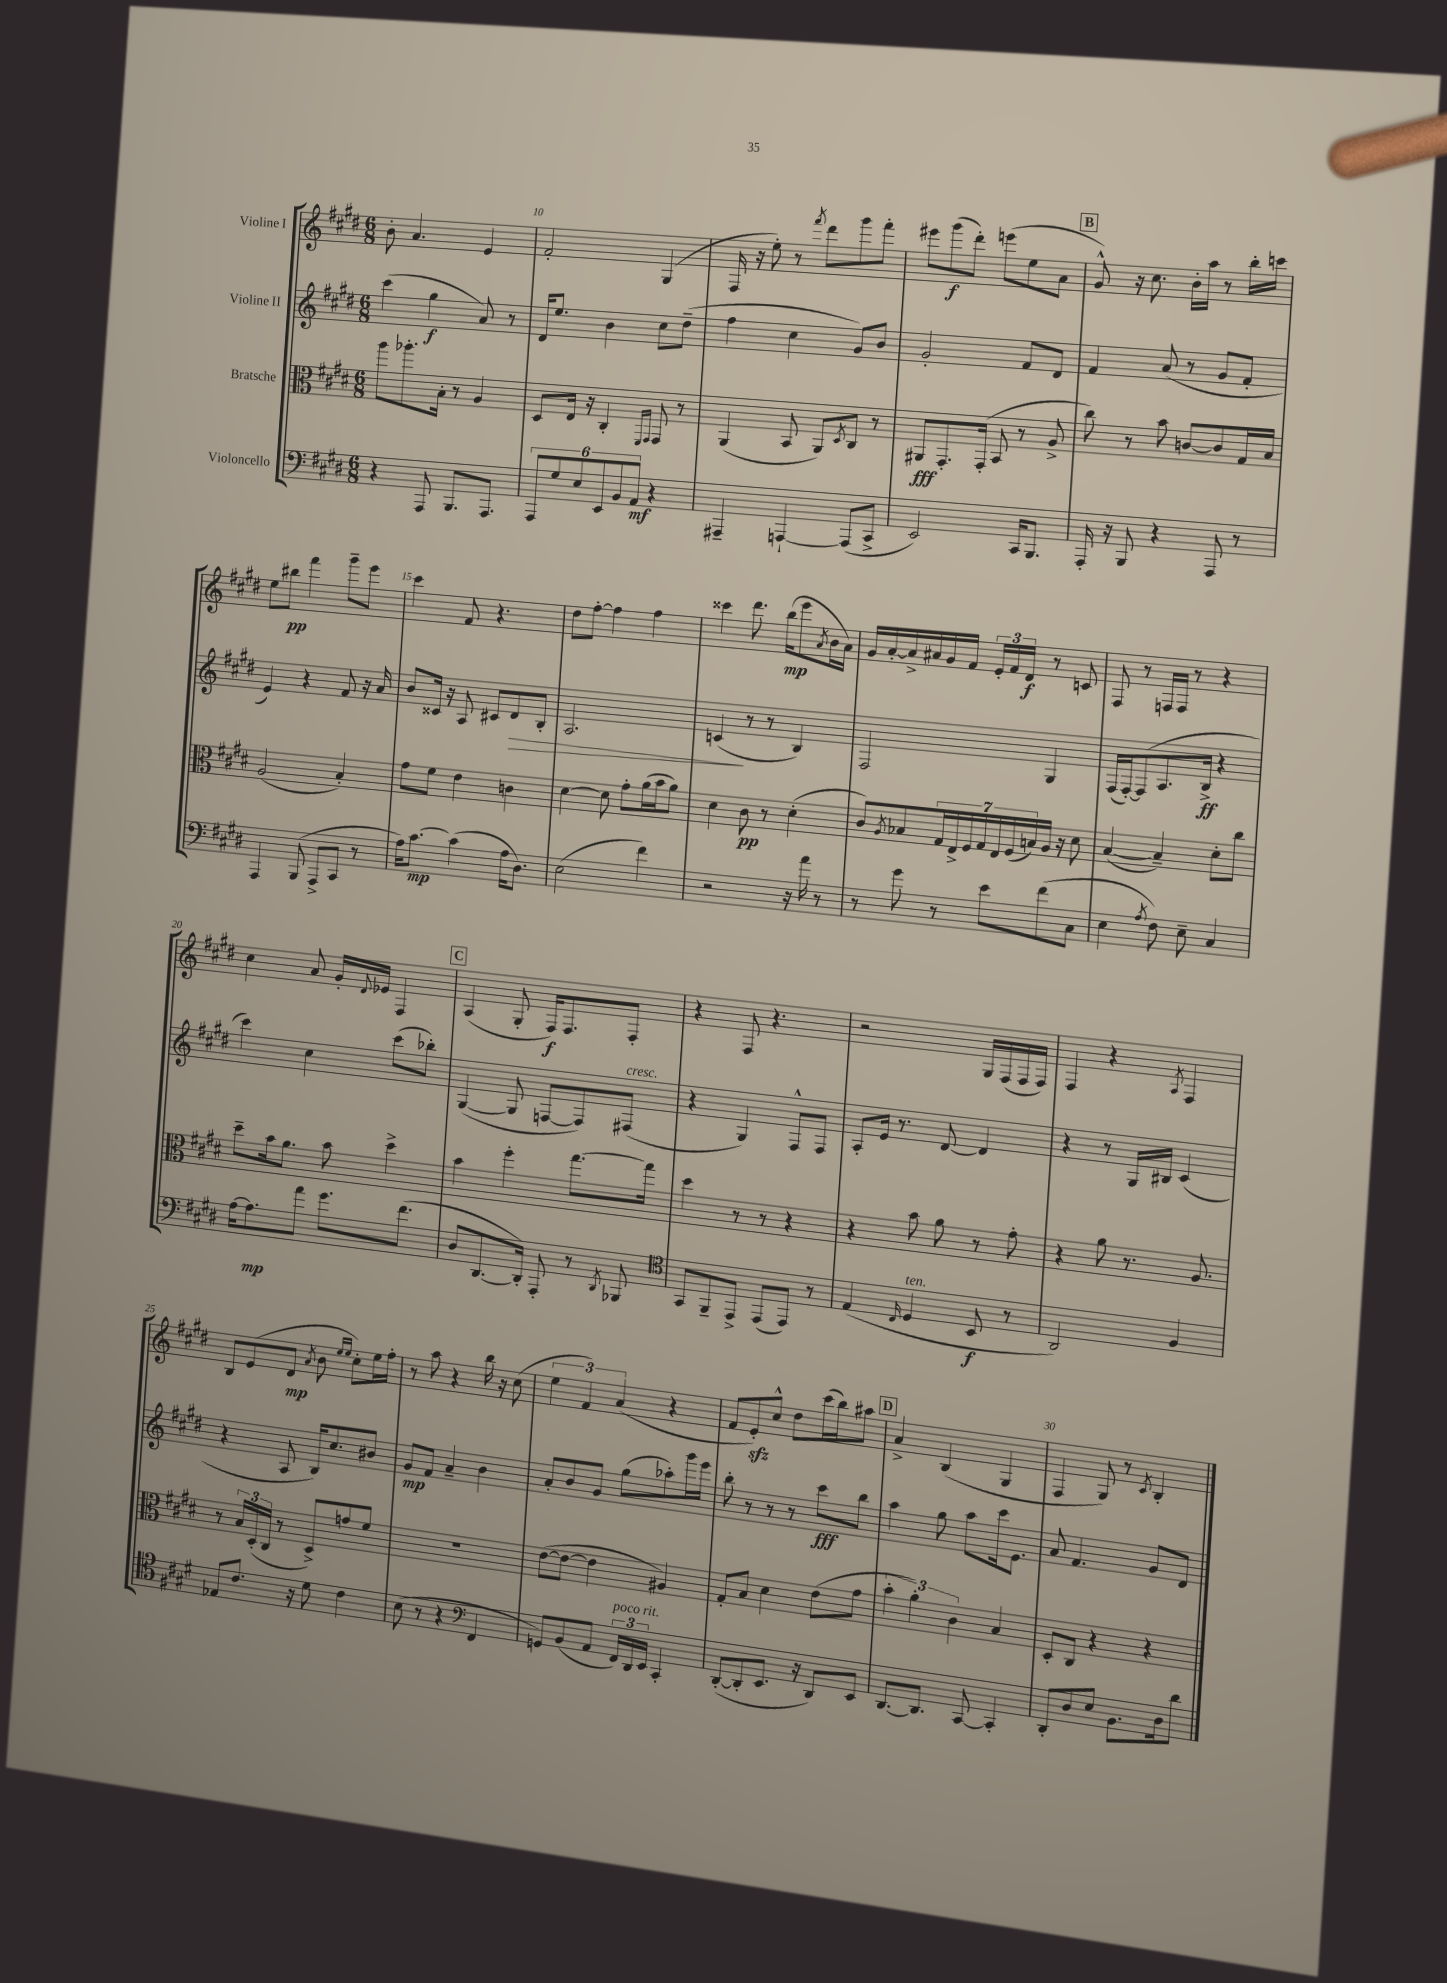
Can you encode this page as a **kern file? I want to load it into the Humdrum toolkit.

**kern	**kern	**kern	**kern
*staff4	*staff3	*staff2	*staff1
*clefF4	*clefC3	*clefG2	*clefG2
*k[f#c#g#d#]	*k[f#c#g#d#]	*k[f#c#g#d#]	*k[f#c#g#d#]
*M6/8	*M6/8	*M6/8	*M6/8
4r	8aa	(4ccc#	8b'
.	8.aa-'	.	4.a
8AAA	.	4gg#	.
.	16B'	.	.
8.BBB	8r	.	.
.	4A	8a)	4e
8.AAA	.	.	.
.	.	8r	.
=	=	=	=
12AAA	8D#	16d#	2f#'
.	.	8.ee	.
12G#	.	.	.
.	16E	.	.
12E	.	.	.
.	16r	.	.
12EE	4C#'	4b	.
12BB	.	.	.
12AA	.	.	.
.	16qqFF#	.	.
.	16qqGG#	.	.
4r	8GG#	8cc#	(4G#
.	8r	(8dd#~	.
=	=	=	=
4AAA#~	(4AA	4ff#	16F#
.	.	.	16r
.	.	.	8ee')
[4AAA`	8BB	4cc#	8r
.	.	.	8qfff#
.	8AA)	.	8ddd#
.	8qD#	.	.
(8AAA]	8C#	8g#)	8ggg#
8CC#^	8r	8b	8fff#'
=	=	=	=
2EE)	8AA#	2g#'	8eee#
.	8.GG#'	.	(8ggg#
.	.	.	8ddd#')
.	(16GG#'	.	.
.	8BB	.	(8eee
16CC#	8r	8f#	8ee
8.BBB	.	.	.
.	8A^	8d#	8a
=	=	=	=
16AAA'	8cc#)	4f#	8g#^^)
16r	.	.	.
8BBB	8r	.	16r
.	.	.	8.cc#
4r	8b	(8a	.
.	[8c	8r	16b'
.	.	.	16aa
8AAA	8c]	8g#	8r
8r	16G#	8f#'	16bb'
.	16B	.	16ccc
=	=	=	=
4AAA	(2A	4e)	8ee
.	.	.	8bb#
(8BBB	.	4r	4fff#
8AAA^	.	.	.
8CC#	4B')	8f#	8ggg#~
8r	.	16r	8eee
.	.	16a	.
=	=	=	=
16A)	8g#	8b	4ccc#
[8.c#	.	.	.
.	8f#	16c##	.
.	.	16r	.
(4c#]	4e	8A	8f#
.	.	8c#	4.r
16A	4c	8d#	.
8.D#)	.	.	.
.	.	8B'	.
=	=	=	=
(2E	[4d#	2.A	8dd#
.	.	.	[8ff#'
.	8d#]	.	4ff#]
.	8g#'	.	.
4f#)	(16a	.	4ff#
.	16b	.	.
.	8a)	.	.
=	=	=	=
2r	4d#	(4c	4ccc##
.	8c#	8r	8.ddd#
.	8r	8r	.
.	.	.	(16bb
16r	(4d#'	4B)	8eee
16a	.	.	.
.	.	.	8qa
8r	.	.	16b
.	.	.	16a)
=	=	=	=
8r	8c#)	2F#	16g#
.	.	.	[16a'
.	8qA	.	.
8g#	8B-	.	16a^]
.	.	.	16a#
8r	28G#	.	16g#
.	28E^	.	.
.	.	.	16f#
.	28F#	.	.
.	28G#	.	.
8e	.	.	24e'
.	28E	.	.
.	.	.	24f#
.	(28F#	.	.
.	.	.	24d#
.	28B)	.	.
(8f#	16A	4G#	8r
.	16r	.	.
8C#	8d#	.	8c
=	=	=	=
4E	([4B	(16F#	8F#
.	.	[16F#')	.
.	.	(8F#]	8r
8qA	.	.	.
8F#)	4B~])	8.A	16F
.	.	.	16F
8E~	.	.	8r
.	.	16B^	.
4C#	8d#'	4r	4r
.	8cc#	.	.
=	=	=	=
[16A	8dd#~	4ccc#)	4cc#
8.A]	.	.	.
.	16b	.	.
.	8.a	.	.
8a	.	4cc#	8a
8.g#	8b	.	16g#'
.	.	.	8qqd#
.	.	.	16e-
.	4dd#^	(8ccc#	4F#
(8.f#	.	.	.
.	.	8bb-')	.
=	=	=	=
8D#	4b	([4G#	(4A
[8.DD#	.	.	.
.	4ff#'	8G#]	8G#'
16DD#'])	.	.	.
8AAA'	.	[8F	16F#)
.	.	.	8.F#
8r	[8.gg#	8F])	.
8qDD#	.	.	.
8BBB-	.	(8F#	8F#'
.	16gg#]	.	.
=	=	=	=
*clefC4	*	*	*
8GG#	4dd#	4r	4r
8FF#~	.	.	.
8EE^	8r	4G#)	8F#
(8EE	8r	.	4.r
8EE)	4r	8F#^^	.
8r	.	8F#	.
=	=	=	=
(4E	4r	8A'	2r
.	.	16e	.
.	.	8.r	.
16qqC#	.	.	.
4D#	8b	.	.
.	8a	[8d#	.
8BB	8r	4d#]	16G#
.	.	.	(16F#
8r	8g#'	.	16F#
.	.	.	16F#)
=	=	=	=
2AA)	4r	4r	4F#
.	8a	8r	4r
.	8.r	16G#	.
.	.	16B#	.
.	.	.	8qA
4F#	.	(4c#	4F#
.	8.A	.	.
=	=	=	=
8E-	8r	4r	8B
8.c#	24B	.	(8e
.	(24D#'	.	.
.	24C#	.	.
.	8r	8A	8d#
16r	.	.	.
.	.	.	8qa
8d#	8D#^)	16B)	8b
.	.	8.cc#	.
.	.	.	16qqee
.	.	.	16qqee
4c#	8g	.	8cc#')
.	8f#	8b#	16ee
.	.	.	16ff#'
=	=	=	=
(8B	2.r	8g#	8r
8r	.	8f#	8aa
4r	.	4a~	4r
*clefF4	*	*	*
4FF#	.	4b	16bb
.	.	.	16r
.	.	.	(8cc#
=	=	=	=
8GG)	([8e	8a'	6ee
(8BB	8e_	8b	.
.	.	.	6f#)
8AA	4e]	8g#	.
.	.	.	(6a
24FF#)	.	(8gg#	.
24DD#	.	.	.
24EE	.	.	.
4CC#'	4A#)	8aa-')	4r
.	.	16ggg#	.
.	.	16eee	.
=	=	=	=
([8DD#'	8G#'	8bb'	8f#
8DD#']	8B	8r	8e')
8.EE	4d#	8r	8cc#^^
.	.	8r	8dd#
16r	.	.	.
8DD#)	(8e	8ccc#	(16ccc#
.	.	.	16bb)
8EE	8g#	8bb	8aa#
=	=	=	=
[8.DD#	6b'	4aa	4a^
.	6a')	.	.
8.DD#]	.	.	.
.	.	8gg#	(4B
.	6c#	.	.
[8CC#	.	8aa	.
4CC#']	4B	16ccc#	4G#
.	.	8.e	.
=	=	=	=
8DD#'	8D#'	8a	4F#
8D#	8C#	4.f#	.
8E	4r	.	8G#)
8.BB	.	.	8r
.	.	.	8qc#
.	4r	8g#	4B'
16D#	.	.	.
8d#	.	8d#	.
==	==	==	==
*-	*-	*-	*-
